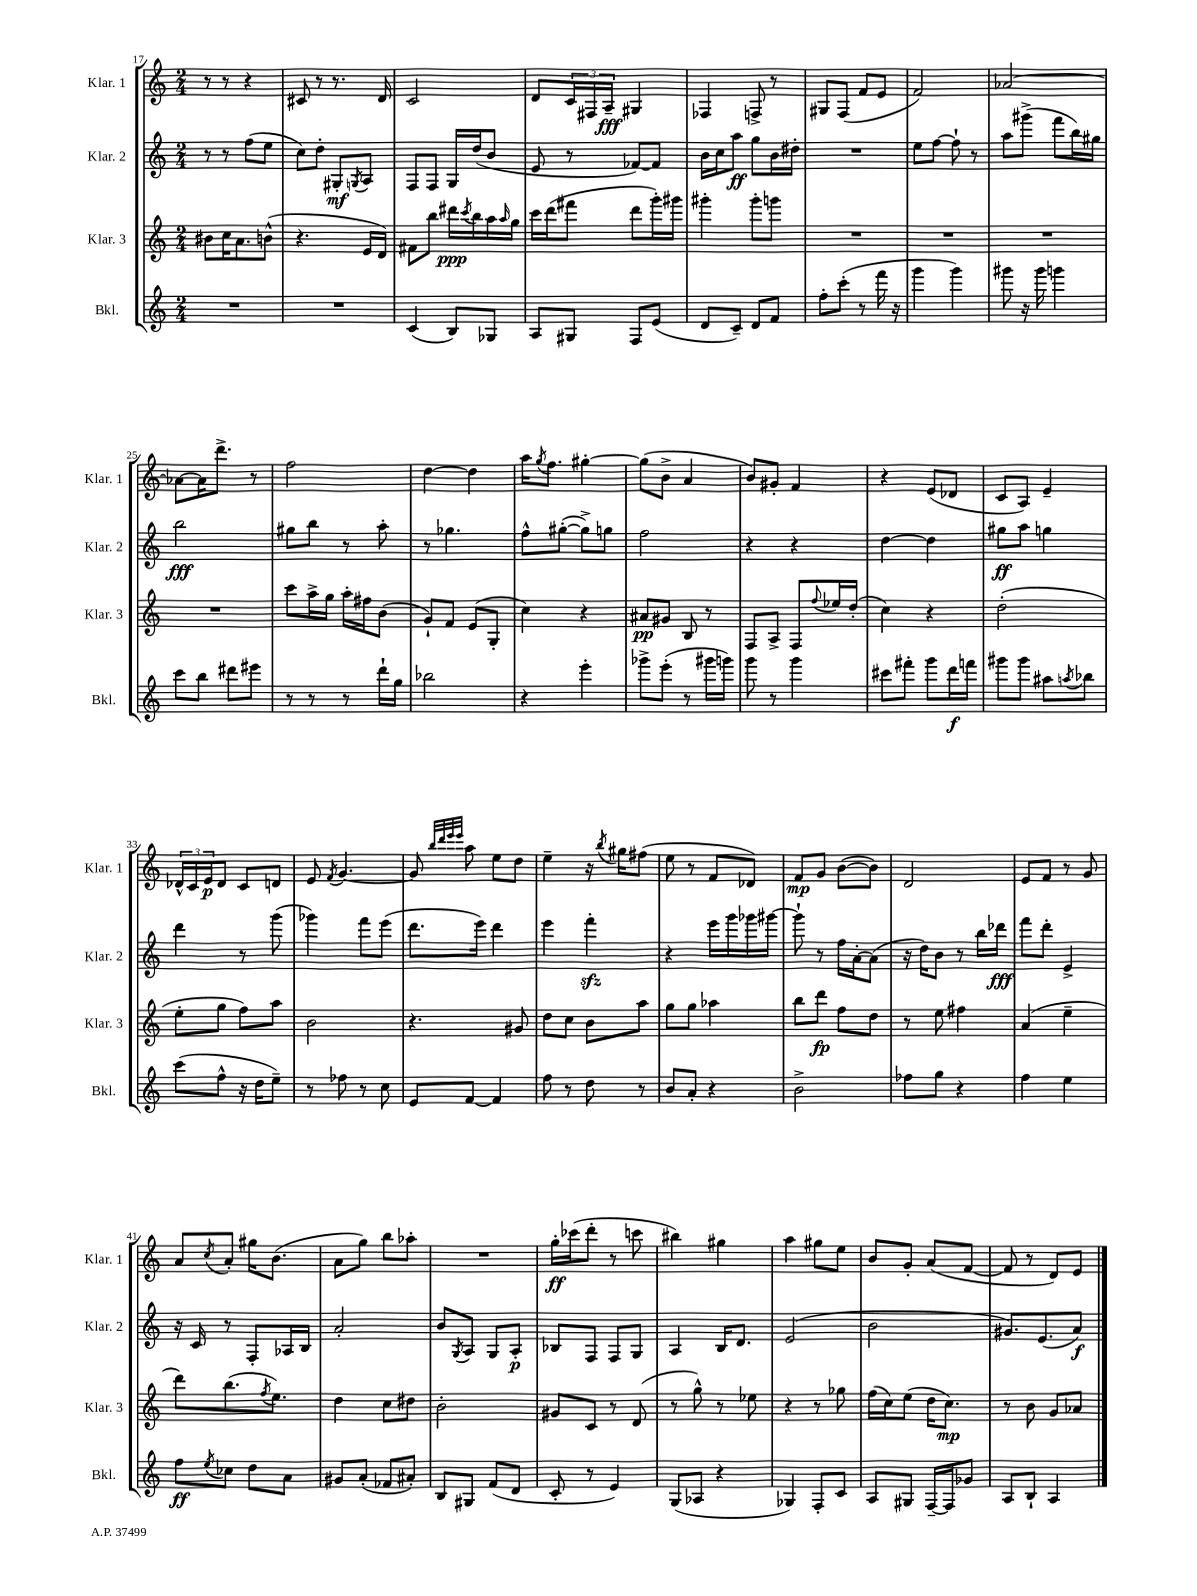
<<
\new StaffGroup <<
\new Staff = "s0" \with { instrumentName = "Klar. 1" shortInstrumentName = "Klar. 1" } {
    \clef treble \key c \major \numericTimeSignature \time 2/4
    r8 r8 r4 |
    cis'8 r8 r8. d'16 |
    c'2 |
    d'8 \tuplet 3/2 { c'16 fis16 a16--\fff } gis4 |
    fes4 f8-> r8 |
    gis8 f8( f'8 e'8 |
    f'2) |
    aes'2~ |
    aes'8~ aes'16 d'''8.-> r8 |
    f''2 |
    d''4~ d''4 |
    a''16 \acciaccatura { g''8 } f''8. gis''4~-. |
    gis''8( b'8-> a'4 |
    b'8) gis'8-. f'4 |
    r4 e'8( des'8 |
    c'8 a8) e'4-- |
    \tuplet 3/2 { des'16-^ c'16 e'16\p } des'8 c'8 d'8 |
    e'8 \acciaccatura { f'8 } g'4.~ |
    g'8 \grace { b''32 d'''32 e'''32 e'''32 } a''8 e''8 d''8 |
    e''4-- r16 \acciaccatura { b''8 } gis''16 fis''8( |
    e''8 r8 f'8 des'8) |
    f'8\mp g'8 b'8~( b'8) |
    d'2 |
    e'8 f'8 r8 g'8 |
    a'8 \acciaccatura { c''8 } a'8-. gis''16 b'8.( |
    a'8 g''8) b''8 aes''8-. |
    R2 |
    g''16-.\ff ces'''16( d'''8-. r8 c'''8 |
    bis''4) gis''4 |
    a''4 gis''8 e''8 |
    b'8 g'8-. a'8( f'8~ |
    f'8 r8 d'8) e'8 \bar "|." |
}
\new Staff = "s1" \with { instrumentName = "Klar. 2" shortInstrumentName = "Klar. 2" } {
    \clef treble \key c \major \numericTimeSignature \time 2/4
    r8 r8 f''8( e''8 |
    c''8) d''8-. gis8-.\mf \acciaccatura { g8 } a8 |
    f8 f8 g16 d''16( b'8 |
    e'8 r8 fes'8~) fes'8 |
    b'16 c''16 a''8\ff g''8 b'16 dis''16-. |
    R2 |
    e''8 f''8~ f''8-! r8 |
    a''8 gis'''8->( f'''8 b''16) gis''16 |
    b''2\fff |
    gis''8 b''8 r8 a''8-. |
    r8 ges''4. |
    f''8-^ gis''8~-.( gis''8->) g''8 |
    f''2 |
    r4 r4 |
    d''4~ d''4 |
    gis''8\ff a''8 g''4 |
    d'''4 r8 g'''8( |
    ges'''4) f'''8 e'''8( |
    d'''8. e'''16) d'''4 |
    e'''4 f'''4-.\sfz |
    r4 e'''16 g'''16 ges'''16 gis'''16~ |
    gis'''8-! r8 f''16 a'16~-. a'8( |
    r16 d''16) b'8 r8 b''16 des'''16\fff |
    f'''8 d'''8-. e'4-> |
    r16 c'16 r8 f8-. aes16 b16 |
    a'2-. |
    b'8 \acciaccatura { g8 } a8 g8 a8-.\p |
    bes8 f8 f8 g8 |
    a4 b16 d'8. |
    e'2( |
    b'2 |
    gis'8.) e'8.( a'8\f) \bar "|." |
}
\new Staff = "s2" \with { instrumentName = "Klar. 3" shortInstrumentName = "Klar. 3" } {
    \clef treble \key c \major \numericTimeSignature \time 2/4
    bis'8 c''16 a'8. b'8-^( |
    r4. e'16 d'16) |
    fis'8 b''8 dis'''16\ppp \acciaccatura { c'''8 } b''16 a''16 \grace { a''16 } g''16 |
    c'''16 d'''16( fis'''8 d'''8 g'''16-.) gis'''16 |
    gis'''4-. gis'''8-. g'''8 |
    R2 |
    R2 |
    R2 |
    R2 |
    c'''8 a''16-> g''16 a''16-. fis''16 b'8( |
    g'8-!) f'8 e'8( g8-. |
    c''4) r4 |
    ais'8\pp gis'8 b8 r8 |
    f8 a8-> f8 \appoggiatura { f''8 } ees''16 d''16-.( |
    c''4) r4 |
    d''2-.( |
    e''8-. g''8 f''8) a''8 |
    b'2 |
    r4. gis'8 |
    d''8 c''8 b'8 a''8 |
    g''8 g''8 aes''4 |
    b''8 d'''8\fp f''8 d''8 |
    r8 e''8 fis''4 |
    a'4( e''4-- |
    d'''8) b''8.( \acciaccatura { f''8 } e''8.) |
    d''4 c''8 dis''8 |
    b'2-. |
    gis'8 c'8 r8 d'8( |
    r8 g''8-^) r8 ees''8 |
    r4 r8 ges''8 |
    f''16( c''16) e''8( d''16 c''8.\mp) |
    r8 b'8 g'8 aes'8 \bar "|." |
}
\new Staff = "s3" \with { instrumentName = "Bkl." shortInstrumentName = "Bkl." } {
    \clef treble \key c \major \numericTimeSignature \time 2/4
    R2 |
    R2 |
    c'4( b8) ges8 |
    a8 gis8 f8 e'8( |
    d'8 c'8--) d'8 f'8 |
    f''8-. c'''8-.( r8 f'''16 r16 |
    g'''4 g'''4) |
    gis'''8 r16 gis'''16 g'''4 |
    c'''8 b''8 dis'''8 eis'''8 |
    r8 r8 r8 d'''16-! g''16 |
    bes''2 |
    r4 e'''4-. |
    ges'''8-> e'''8-.( r8 gis'''16 g'''16) |
    g'''8 r8 g'''4 |
    cis'''8 fis'''8-. g'''8 d'''16\f f'''16 |
    gis'''8 gis'''8 ais''8 \acciaccatura { a''8 } bes''8 |
    c'''8( f''8-^ r16 d''16 e''8--) |
    r8 fes''8 r8 c''8 |
    e'8 f'8~ f'4 |
    f''8 r8 d''8 r8 |
    b'8 a'8-. r4 |
    b'2-> |
    fes''8 g''8 r4 |
    f''4 e''4 |
    f''8\ff \acciaccatura { e''8 } ces''8 d''8 a'8 |
    gis'8 a'8-.( fes'8 ais'8-.) |
    b8 gis8 f'8( d'8 |
    c'8-. r8 e'4) |
    g8( aes8 r4 |
    ges4) f8-. c'8 |
    a8 gis8 f16~-- f16 ges'8 |
    a8 b8-! a4 \bar "|." |
}
>>
>>
\layout { \context { \Score currentBarNumber = #17 } }
